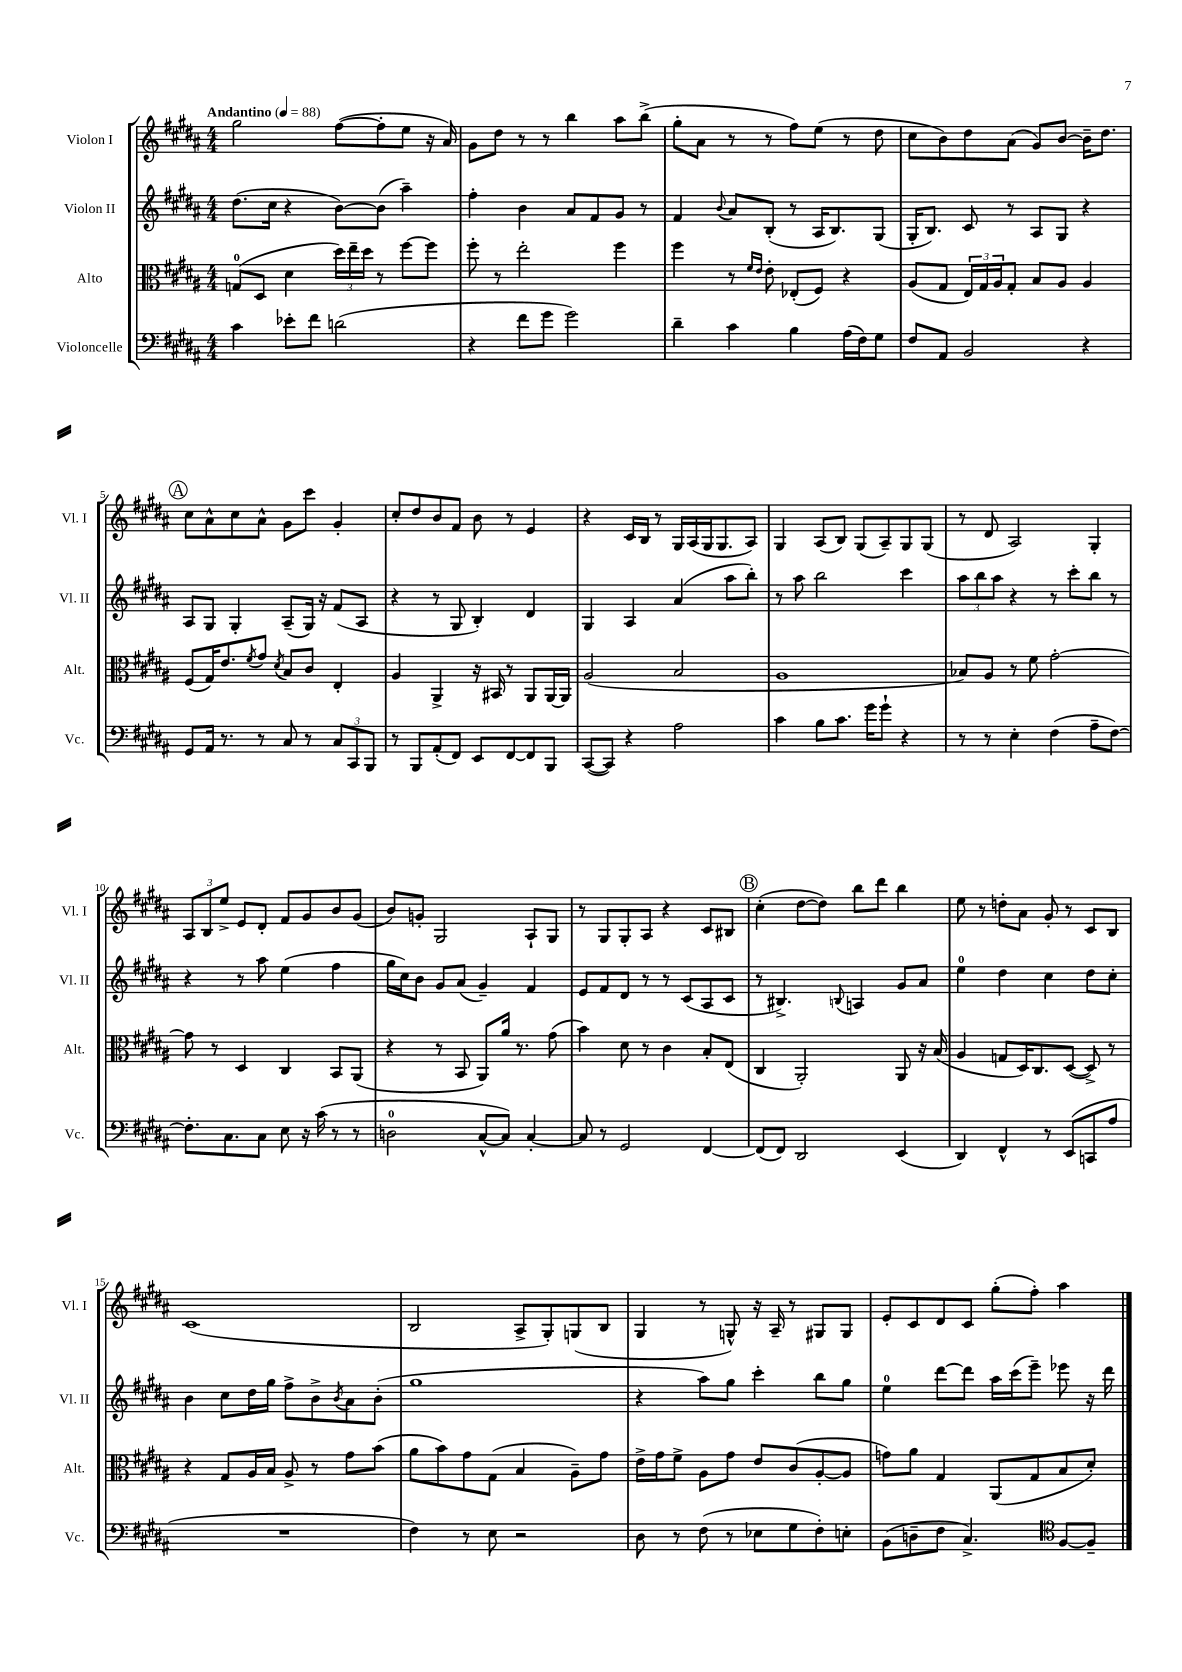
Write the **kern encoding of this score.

**kern	**kern	**kern	**kern
*staff4	*staff3	*staff2	*staff1
*clefF4	*clefC3	*clefG2	*clefG2
*k[f#c#g#d#a#]	*k[f#c#g#d#a#]	*k[f#c#g#d#a#]	*k[f#c#g#d#a#]
*M4/4	*M4/4	*M4/4	*M4/4
*MM88	*MM88	*MM88	*MM88
4c#	(8G	(8.dd#	2gg#
.	8D#	.	.
.	.	16cc#	.
8e-'	4d#	4r	.
8f#	.	.	.
(2d	24dd#)	[8b)	([8ff#
.	24ee~	.	.
.	24dd#	.	.
.	8r	(8b]	8ff#']
.	[8ff#	4aa#~)	8ee
.	8ff#]	.	16r
.	.	.	16a#)
=	=	=	=
4r	8ff#'	4ff#'	8g#
.	8r	.	8dd#
8f#	2ee'	4b	8r
8g#	.	.	8r
2g#)	.	8a#	4bb
.	.	8f#	.
.	4ff#	8g#	8aa#
.	.	8r	(8bb^
=	=	=	=
4d#~	4ff#	4f#	8gg#'
.	.	.	8a#
.	.	8qqb	.
4c#	8r	8a#	8r
.	16qqf#	.	.
.	16qqe	.	.
.	8e'	(8B'	8r
4B	(8E-'	8r	8ff#)
.	8F#)	16A#	(8ee
.	.	8.B)	.
(16A#	4r	.	8r
16F#)	.	.	.
8G#	.	(8G#	8dd#
=	=	=	=
8F#	(8A#	16G#'	8cc#
.	.	8.B)	.
8AA#	8G#	.	8b)
2BB	24E)	8c#	8dd#
.	24G#	.	.
.	24A#	.	.
.	8G#'	8r	(8a#
.	8B	8A#	8g#)
.	8A#	8G#	[8b
4r	4A#	4r	16b~]
.	.	.	8.dd#
=	=	=	=
8GG#	(8F#	8A#	8cc#
16AA#	16G#)	8G#	8a#^^
8.r	8.e	.	.
.	.	4G#'	8cc#
.	8qf#	.	.
8r	8g#	.	8a#^^
.	8qd#	.	.
8C#	8B	(8A#~	8g#
8r	8c#	16G#)	8ccc#
.	.	16r	.
12C#	4E'	(8f#	4g#'
12CC#	.	.	.
.	.	8A#	.
12BBB	.	.	.
=	=	=	=
8r	4A#	4r	8cc#'
8BBB	.	.	8dd#
(8AA#'	4AA#^	8r	8b
8FF#)	.	8G#	8f#
8EE	16r	4B')	8b
.	16BB#	.	.
[8FF#	8r	.	8r
8FF#]	8AA#	4d#	4e
8BBB	[16AA#	.	.
.	16AA#]	.	.
=	=	=	=
([8CC#	(2A#	4G#	4r
8CC#])	.	.	.
4r	.	4A#	16c#
.	.	.	16B
.	.	.	8r
2A#	2B	(4a#	16G#
.	.	.	(16A#
.	.	.	16G#
.	.	.	8.G#
.	.	8aa#	.
.	.	8bb')	8A#)
=	=	=	=
4c#	1A#	8r	4G#
.	.	8aa#	.
8B	.	2bb	(8A#
8.c#	.	.	8B)
.	.	.	(8G#
16g#	.	.	.
8g#`	.	.	8A#~)
4r	.	4ccc#	8G#
.	.	.	(8G#
=	=	=	=
8r	8B-)	12aa#	8r
.	.	12bb	.
8r	8A#	.	8d#
.	.	12aa#	.
4E'	8r	4r	2A#)
.	8f#	.	.
(4F#	[2g#'	8r	.
.	.	8ccc#'	.
8A#~	.	8bb	4G#'
[8F#)	.	8r	.
=	=	=	=
8.F#']	8g#]	4r	12A#
.	.	.	12B
.	8r	.	.
.	.	.	12ee^
8.C#	.	.	.
.	4D#	8r	8e
8C#	.	8aa#	8d#'
8E	4C#	(4ee	8f#
16r	.	.	8g#
(16c#	.	.	.
8r	8BB	4ff#	8b
8r	(8AA#	.	(8g#
=	=	=	=
2D	4r	16gg#	8b)
.	.	16cc#)	.
.	.	8b	8g'
.	8r	8g#	2G#
.	8BB	(8a#	.
[8C#^^	8AA#)	4g#~)	.
8C#])	16a#	.	.
.	8.r	.	.
[4C#'	.	4f#	8A#`
.	(8g#	.	8G#
=	=	=	=
8C#]	4b)	8e	8r
8r	.	8f#	8G#
2GG#	8d#	8d#	8G#'
.	8r	8r	8A#
.	4c#	8r	4r
.	.	(8c#	.
[4FF#	8B'	8A#	8c#
.	(8E	8c#	8B#
=	=	=	=
(8FF#]	4C#	8r	(4cc#'
8FF#)	.	4.B#^)	.
2DD#	2AA#')	.	[8dd#
.	.	.	8dd#])
.	.	8qqB	.
.	.	4A	8bb
.	.	.	8ddd#
(4EE	8AA#	8g#	4bb
.	16r	8a#	.
.	(16B	.	.
=	=	=	=
4DD#)	4A#	4ee	8ee
.	.	.	8r
4FF#^^	8G	4dd#	8dd'
.	16D#)	.	8a#
.	8.C#	.	.
8r	.	4cc#	8g#'
(8EE	([8D#	.	8r
8CC	8D#^])	8dd#	8c#
8A#	8r	8cc#'	8B
=	=	=	=
1r	4r	4b	(1c#
.	8G#	8cc#	.
.	16A#	16dd#	.
.	16B	16gg#	.
.	8A#^	8ff#^	.
.	8r	8b^	.
.	.	8qb	.
.	8g#	8a#	.
.	(8b	(8b'	.
=	=	=	=
4F#)	8a#	1gg#	2B
.	8b)	.	.
8r	8g#	.	.
8E	(8G#	.	.
2r	4B	.	8A#^
.	.	.	8G#')
.	8A#~)	.	(8G
.	8g#	.	8B
=	=	=	=
8D#	16e^	4r	4G#
.	16g#	.	.
8r	8f#^	.	.
(8F#	8A#	8aa#)	8r
8r	8g#	8gg#	8G^^)
8E-	8e	4ccc#'	16r
.	.	.	16A#~
8G#	(8c#	.	8r
8F#')	[8A#'	8bb	8G#
8E'	8A#]	8gg#	8G#
=	=	=	=
(8BB	8g)	4ee	8e'
8D~	8a#	.	8c#
8F#	4G#	[8ddd#	8d#
4.C#^)	.	8ddd#]	8c#
.	(8AA#	16aa#	(8gg#'
.	.	(16ccc#	.
.	8G#	8eee~)	8ff#')
*clefC4	*	*	*
[8F#	8B	8eee-	4aa#
8F#~]	8d#')	16r	.
.	.	16ddd#	.
==	==	==	==
*-	*-	*-	*-
